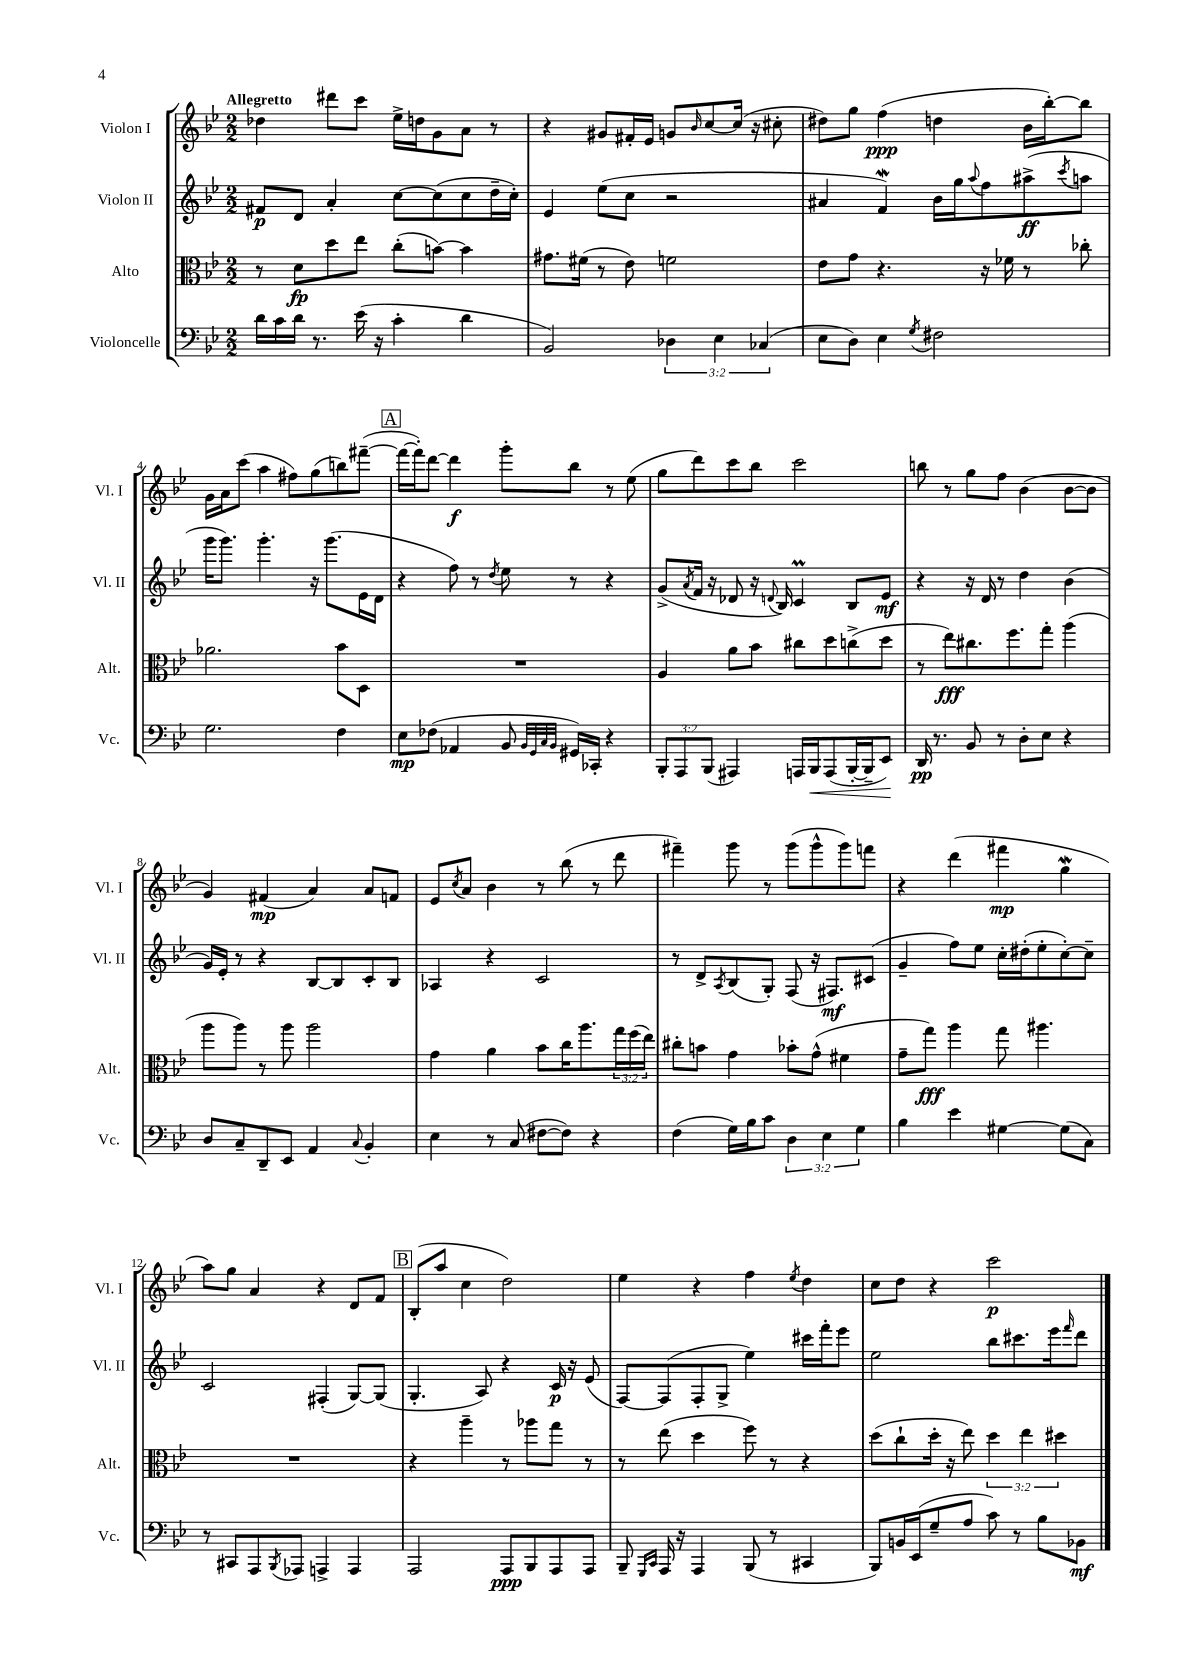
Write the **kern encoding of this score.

**kern	**kern	**kern	**kern
*staff4	*staff3	*staff2	*staff1
*clefF4	*clefC3	*clefG2	*clefG2
*k[b-e-]	*k[b-e-]	*k[b-e-]	*k[b-e-]
*M2/2	*M2/2	*M2/2	*M2/2
16d	8r	8f#	4dd-
16c	.	.	.
16d	8d	8d	.
8.r	.	.	.
.	8dd	4a'	8ddd#
(16e-	8ee-	.	8ccc
16r	.	.	.
4c'	(8cc'	[8cc	16ee-^
.	.	.	16dd
.	[8b)	(8cc]	8g
4d	4b]	8cc	8a
.	.	16dd~	8r
.	.	16cc')	.
=	=	=	=
2BB-)	8.g#	4e-	4r
.	(16f#	.	.
.	8r	(8ee-	8g#
.	8e-)	8cc	16f#'
.	.	.	16e-
6D-	2f	2r	8g
.	.	.	16qqb-
.	.	.	[8cc
6E-	.	.	.
.	.	.	(16cc]
.	.	.	16r
(6C-	.	.	.
.	.	.	8cc#'
=	=	=	=
8E-	8e-	4a#	8dd#)
8D)	8g	.	8gg
4E-	4.r	4f)	(4ff
8qG	.	.	.
2F#	.	16b-	4dd
.	.	16gg	.
.	.	8qqaa	.
.	16r	8ff	.
.	16f-	.	.
.	8r	(8aa#^	16b-
.	.	.	[16bb-')
.	.	8qccc	.
.	8cc-'	8aa	8bb-]
=	=	=	=
2.G	2.a-	16ggg	16g
.	.	8.ggg)	16a
.	.	.	(8ccc
.	.	4.ggg'	4aa
.	.	.	8ff#)
.	.	16r	(8gg
.	.	(8.ggg	.
4F	8b-	.	8bb)
.	8D	16e-	([8fff#~
.	.	16d	.
=	=	=	=
8E-	1r	4r	16fff#_
.	.	.	16fff#'])
(8F-	.	.	[8ddd
4AA-	.	8ff)	4ddd]
.	.	8r	.
.	.	8qdd	.
8BB-	.	8ee-	8ggg'
32qqBB-	.	.	.
32qqGG	.	.	.
32qqC	.	.	.
32qqBB-	.	.	.
16GG#)	.	8r	8bb-
16CC-'	.	.	.
4r	.	4r	8r
.	.	.	(8ee-
=	=	=	=
12BBB-'	4A	(8g^	8gg
12AAA	.	.	.
.	.	8qa	.
.	.	16f	8ddd)
(12BBB-	.	.	.
.	.	16r	.
4AAA#)	8a	8d-	8ccc
.	8b-	16r	8bb-
.	.	8qqd	.
.	.	16B-)	.
16AAA	8cc#	4c	2ccc
16BBB-	.	.	.
(8AAA	8dd	.	.
[16BBB-'	(8cc^	8B-	.
16BBB-~]	.	.	.
8EE-)	8dd	8e-	.
=	=	=	=
16DD	8r	4r	8bb
8.r	.	.	.
.	8ee-)	.	8r
8BB-	8.cc#	16r	8gg
.	.	16d	.
8r	.	8r	8ff
.	8.ff	.	.
8D'	.	4dd	(4b-
8E-	8gg'	.	.
4r	(4aa	(4b-	[8b-
.	.	.	8b-]
=	=	=	=
8D	8aa	16g)	4g)
.	.	16e-'	.
8C~	8aa)	8r	.
8DD~	8r	4r	(4f#
8EE-	8aa	.	.
4AA	2aa	[8B-	4a)
.	.	8B-]	.
8qqC	.	.	.
4BB-'	.	8c'	8a
.	.	8B-	8f
=	=	=	=
4E-	4g	4A-	8e-
.	.	.	8qcc
.	.	.	8a
8r	4a	4r	4b-
(8C	.	.	.
[8F#	8b-	2c	8r
8F#])	16cc	.	(8bb-
.	8.aa	.	.
4r	.	.	8r
.	24gg	.	8ddd
.	(24ff	.	.
.	24ee-)	.	.
=	=	=	=
(4F	8cc#'	8r	4fff#~)
.	8b	8d^	.
.	.	8qA	.
16G)	4g	(8B-	8ggg
16B-	.	.	.
8c	.	8G')	8r
6D	8b-'	(8F	(8ggg
.	(8g^^	16r	8ggg^^
6E-	.	.	.
.	.	8.F#)	.
.	4f#	.	8ggg)
6G	.	.	.
.	.	(8c#	8fff
=	=	=	=
4B-	8g~	4g~	4r
.	8gg)	.	.
4e-	4aa	8ff)	(4ddd
.	.	8ee-	.
[4G#	8gg	16cc'	4fff#
.	.	(16dd#'	.
.	4.aa#	8ee-'	.
(8G#]	.	[8cc')	4gg
8C)	.	8cc~]	.
=	=	=	=
8r	1r	2c	8aa)
8CC#	.	.	8gg
8AAA	.	.	4a
8qBBB-	.	.	.
8AAA-	.	.	.
4AAA^	.	(4F#'	4r
4AAA	.	[8G)	8d
.	.	(8G]	8f
=	=	=	=
2AAA	4r	4.G'	(8B-'
.	.	.	8aa
.	4aa~	.	4cc
.	.	8A)	.
8AAA	8r	4r	2dd)
8BBB-	8aa-	.	.
8AAA	8gg	16c	.
.	.	16r	.
8AAA	8r	(8e-	.
=	=	=	=
8BBB-~	8r	[8F)	4ee-
16qqGGG	.	.	.
16qqCC	.	.	.
16AAA	(8ee-	(8F]	.
16r	.	.	.
4AAA	4dd	8F'	4r
.	.	8G^	.
(8BBB-	8ff)	4ee-)	4ff
8r	8r	.	.
.	.	.	8qee-
4CC#	4r	16ccc#	4dd
.	.	16fff'	.
.	.	8eee-	.
=	=	=	=
8BBB-)	(8dd	2ee-	8cc
16BB	8cc`	.	8dd
(16EE-	.	.	.
8G~	16dd'	.	4r
.	16r	.	.
8A	8ee-)	.	.
8c)	6dd	8bb-	2ccc
8r	.	8.ccc#	.
.	6ee-	.	.
8B-	.	.	.
.	.	16eee-	.
.	6dd#	.	.
.	.	16qqfff	.
8BB-	.	8ddd	.
==	==	==	==
*-	*-	*-	*-
